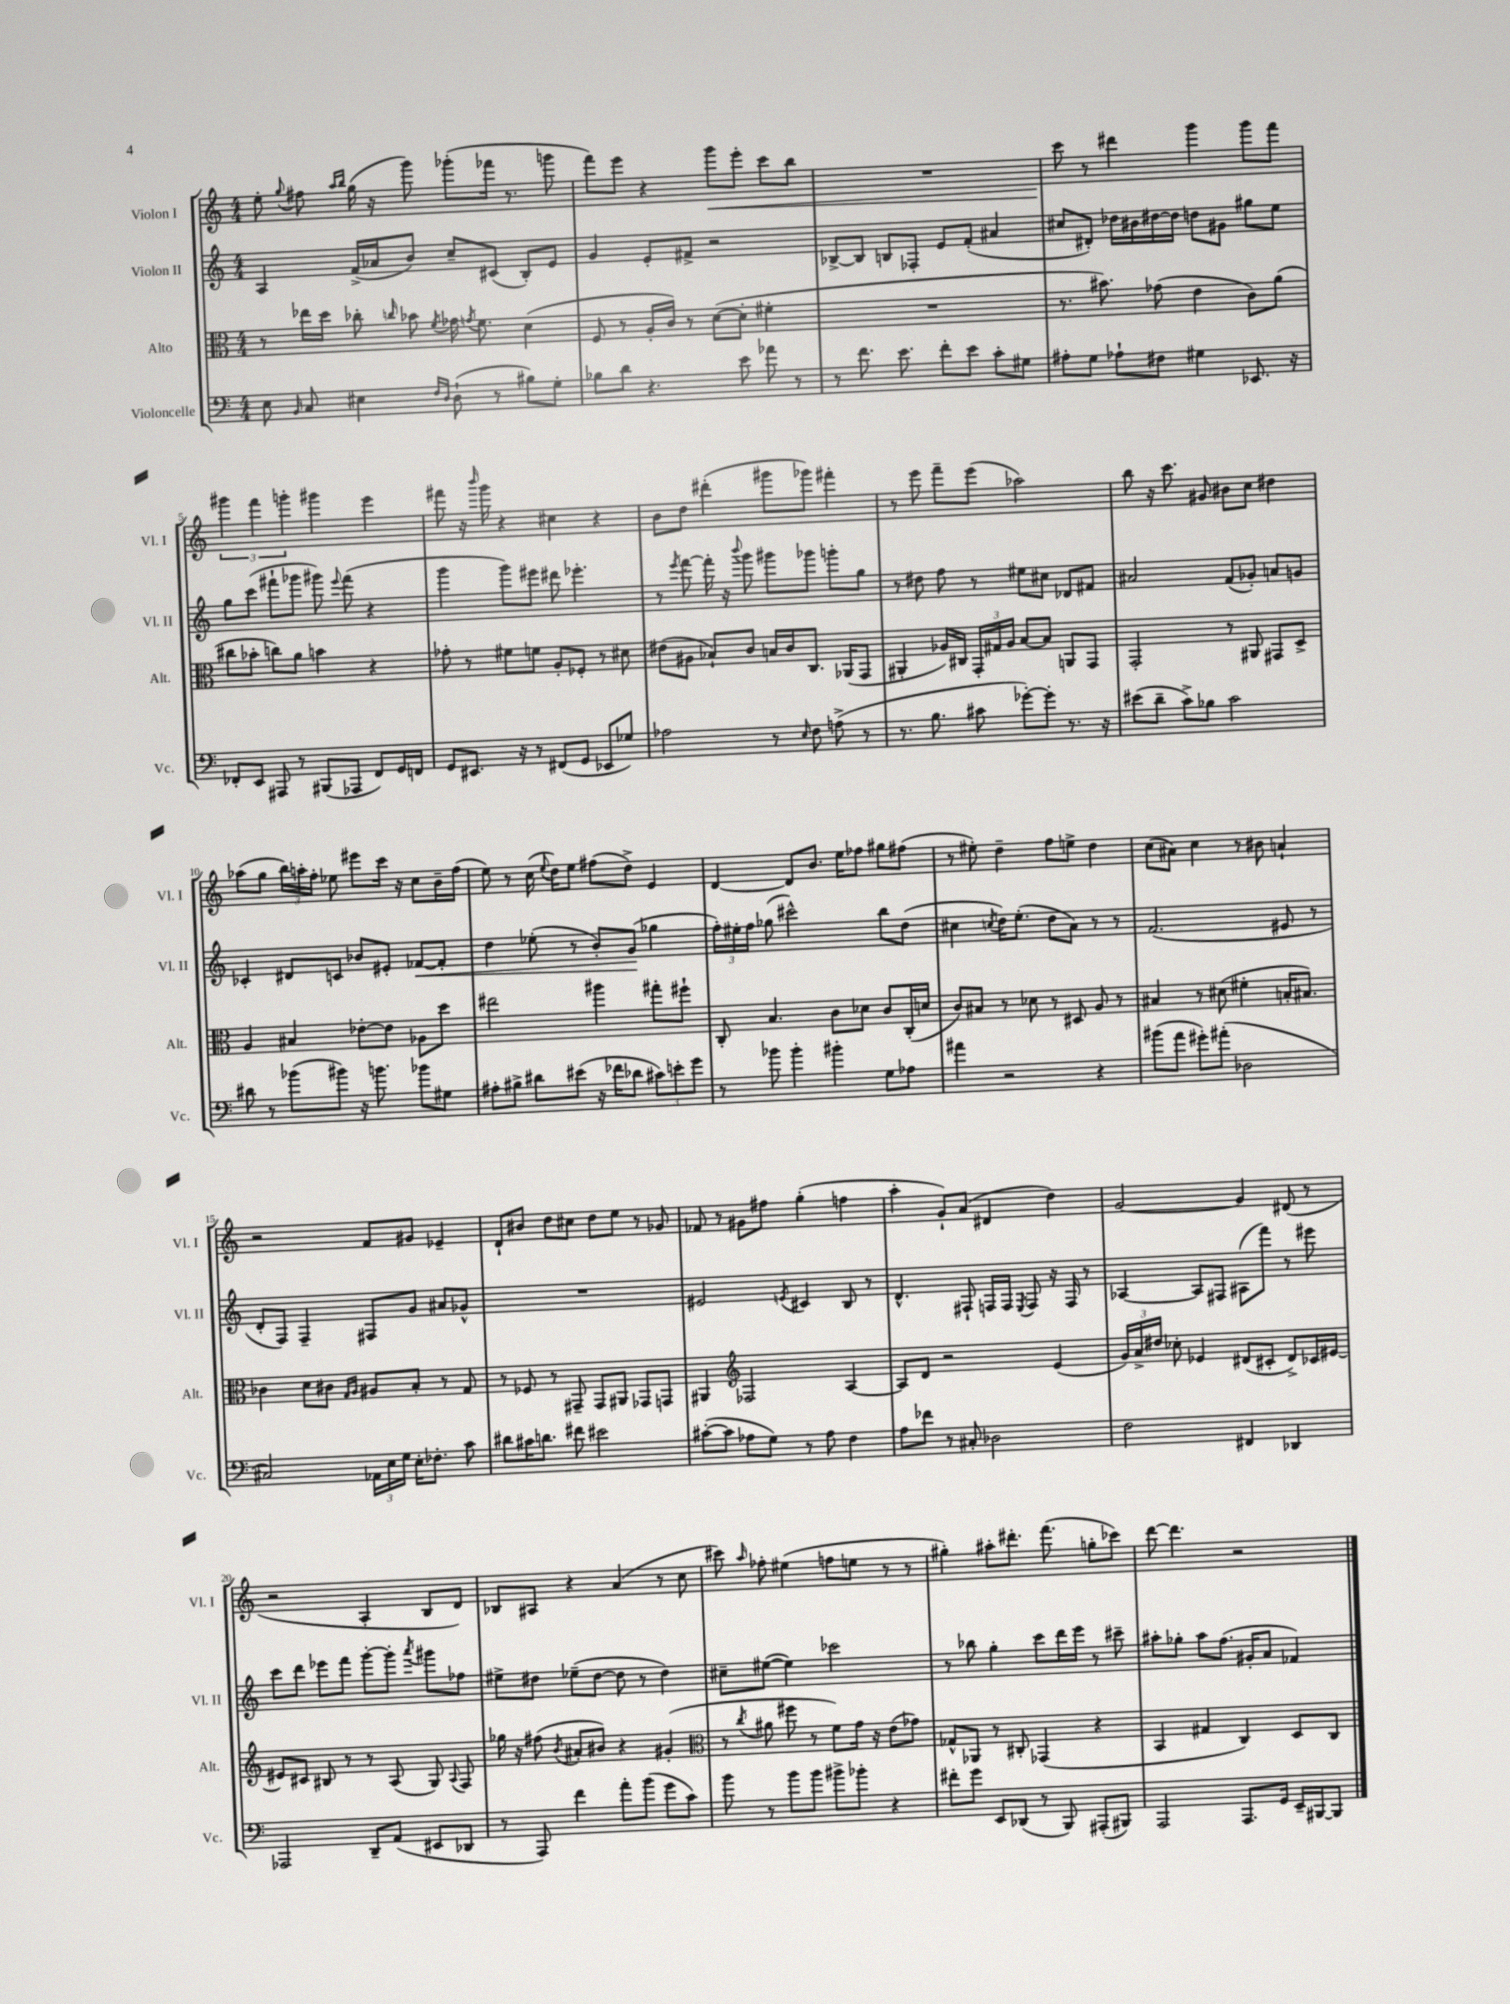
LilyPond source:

<<
\new StaffGroup <<
\new Staff = "s0" \with { instrumentName = "Violon I" shortInstrumentName = "Vl. I" } {
    \clef treble \key c \major \numericTimeSignature \time 4/4
    \autoBeamOff e''8-. \appoggiatura { g''8 } fis''8 \grace { a''16[ b''16] } g''16( r16 g'''8) ges'''8[-.( fes'''16] r8. g'''8 |
    f'''8[) e'''8] r4 g'''8[\< e'''8]-. c'''8[ b''8] |
    R1 |
    c'''8\! r8 dis'''4 g'''4 g'''8[ f'''8] |
    \tuplet 3/2 { gis'''4 f'''4 g'''4-. } gis'''4 e'''4 |
    fis'''8 r16 \grace { b'''16 } g'''16 r4 cis''4 r4 |
    b'8[ d''8] dis'''4-.( gis'''8[ ges'''8]) fis'''4-. |
    r8 e'''8 f'''8[-- e'''8]( aes''2) |
    b''8 r16 c'''8. gis'8 bis'8[ c''8] dis''4 |
    aes''8[( g''8] \tuplet 3/2 { b''16[) a''16-. f''16]-. } ees''8 eis'''8[ c'''16] r16 c''8[ b'16-- f''16]( |
    e''8) r8 c''16( \appoggiatura { e''8 } d''16[) e''8] fis''8[( d''8]->) e'4 |
    d'4~ d'8[ b'8.] e''16[ fes''8] gis''8[ fis''8]( |
    r8 eis''8-.) d''4-- f''8[ e''8]-> d''4 |
    c''8[( ais'8]) c''4 r8 bis'8 a'4-! |
    r2 f'8[ gis'8] ees'4-- |
    d'8[-! bis'8] d''8[ cis''8] d''8[ e''8] r8 ges'8 |
    fes'8 r8 gis'8[ fis''8] g''4-.( f''4 |
    a''4-. g'8[-!) a'8]( dis'4 d''4) |
    g'2~ g'4 dis'8( r8 |
    r2 a4-. b8[ d'8]) |
    bes8[ ais8] r4 a'4( r8 c''8 |
    cis'''8) \grace { a''16 } fes''8-. eis''4( f''8[ e''8] r8 r8 |
    gis''4-.) ais''8[-. dis'''8.]-. f'''8.( g''8[-. ces'''8]) |
    d'''8~ d'''4. r2 \bar "|." |
}
\new Staff = "s1" \with { instrumentName = "Violon II" shortInstrumentName = "Vl. II" } {
    \clef treble \key c \major \numericTimeSignature \time 4/4
    \autoBeamOff a4 f'16[->( aes'16 b'8]) c''8[-- cis'8]( b8[-.) e'8] |
    g'4 e'8[-. fis'8]-> r2 |
    bes8[~-> bes8] b8[ fes8]-. e'8[ f'8]-.( ais'4 |
    cis''8[ dis'8]-.) des''16[ bis'16 dis''16~ dis''16] d''8[ gis'8] gis''8[ e''8] |
    g''8[ c'''8]( fis'''8[-! ges'''8] gis'''8) \appoggiatura { e'''8 } fis'''8( r4 |
    g'''4 g'''8[) eis'''8] dis'''8 ees'''4.-. |
    r8 \acciaccatura { e'''8 } f'''8~ f'''16-. r16 \appoggiatura { b'''8 } g'''8 gis'''8[ ges'''8] g'''8[-. g''8] |
    r8 dis''8 f''8 r8 eis''8[ cis''8] des'8[ fis'8] |
    ais'2 f'8[( ges'8]-.) a'8[ g'8] |
    ces'4-. dis'8[ c'8] bes'8[ eis'8]-. fes'8[~\< fes'8]-. |
    d''4 ees''8-.( r8 b'8[-.) g'8]\!( ges''4 |
    \tuplet 3/2 { f''16[-.) eis''16-. f''16] } ges''8( cis'''2-^) b''8[ d''8]( |
    cis''4 \acciaccatura { c''8 } d''16[) e''8.]-.( d''8[ a'8]) r8 r8 |
    f'2.( eis'8 r8 |
    d'8[-. f8]) f4-- fis8[ g'8] ais'8[ ges'8]-^ |
    R1 |
    eis'2 \acciaccatura { e'8 } cis'4 b8 r8 |
    d'4.-^ fis8-! f16[ f16] \acciaccatura { e8 } f8 r16 f16 r8 |
    aes4~ aes8[ fis8] ais8[( f'''8]) r8 eis'''8 |
    c'''8[ d'''8] ees'''8[ f'''8] g'''8[~-. g'''8]-. \acciaccatura { a'''8 } gis'''8[ fes''8] |
    eis''8[-> dis''8] ees''8[--( dis''8]~ dis''8 r8 dis''4) |
    cis''8[-- eis''8]~( eis''4) ces'''2 |
    r8 bes''8 g''4-. c'''8[ d'''16 e'''16] r8 cis'''8-- |
    ais''8[-. ges''8]-. ais''8[ f''8.]( gis'16[-. a'8] fes'4) \bar "|." |
}
\new Staff = "s2" \with { instrumentName = "Alto" shortInstrumentName = "Alt." } {
    \clef alto \key c \major \numericTimeSignature \time 4/4
    \autoBeamOff r8 ees''16[ d''16] ces''8-. \grace { c''16 } bes'8 \acciaccatura { f'8 } ges'16 \acciaccatura { g'8 } f'8. d'4( |
    f8 r8 a16[-. c'16]) r8 d'8[~( d'8]-. fis'4-. |
    R1 |
    r8. bis'8.) ges'8( e'4 c'8[) a'8]( |
    cis''8[ bes'8]-. c''8[) a'8] b'4 r4 |
    ges'8-. r8 fis'8[ f'8] a8[-. fes8]-. r8 dis'8 |
    eis'8[( ais8] bes8[-!) c'8] b16[ c'16 c8.] aes,16[( g,8] |
    ais,4-. aes16[) cis16] \tuplet 3/2 { g,16[-. gis16 aes16] } b8[~ b8] a,8[ g,8] |
    g,2-. r8 ais,8 gis,8[ d8]-> |
    a4 bis4 ees'8[~-. ees'8] aes8[ d''8] |
    eis''2 ais''4 gis''8[-. fis''8]-! |
    c8-. b4. c'8[ des'8] c'8[ c16-.( d'16] |
    c'8[) bis8] r8 des'8 r8 dis8 a8 r8 |
    bis4 r8 dis'8( fis'4-. b16[-. bis8.]) |
    ces'4 d'8[ cis'8] \grace { g16[ a16] } ais8[ b8]-. r8 g8 |
    r8 fes8 r8 gis,8-- gis,8[ ais,8] ges,8[ g,8] |
    ais,4 \clef treble fes2 a4~ |
    a8[ d'8] r2 e'4( |
    \tuplet 3/2 { g'16[) a'16-> dis''16] } ces''8-. ees'4 dis'8[( cis'8]-. dis'8[->) ces'16 eis'16]~ |
    eis'8[ cis'8] bis8 r8 r8 a8( g8) \appoggiatura { a8 } f8 |
    ges''16 r16 fis''8( \acciaccatura { b'8 } ais'8[-. bis'8]) r4 gis'4-.( |
    \clef alto r8 \acciaccatura { c''8 } ais'8 fis''8 r8 f'8[) g'16] r16 e'8[( ges'8]) |
    ges8[-^ aes,8] r8 cis8-. ges,4( r4 |
    b,4 gis4 c4) d8[ c8] \bar "|." |
}
\new Staff = "s3" \with { instrumentName = "Violoncelle" shortInstrumentName = "Vc." } {
    \clef bass \key c \major \numericTimeSignature \time 4/4
    \autoBeamOff e8 \grace { b,16 } c8 eis4 \grace { f16[ d16] } d8-!( r8 bis8[) g8]-. |
    bes8[ d'8] r4. e'8 aes'8 r8 |
    r8 f'8. e'8. f'8[-. e'8] c'8[-. gis8] |
    ais8[-. g8] aes8[-! fis8] gis4 ees,8. r16 |
    fes,8[-. e,8] ais,,8 r8 bis,,8[( aes,,8] fes,8[) g,16 f,16] |
    g,8[ eis,8.] r16 r8 fis,8[( g,8] ees,8[ ges8]) |
    aes2 r8 \grace { e16 } f8 a8->( r8 |
    r8. b8. cis'8 ges'8[~-.) ges'8]-. r8. r16 |
    eis'8[( d'8]-- c'8[->) bes8] c'2 |
    dis'8 r8 bes'8[( bis'8]) r16 b'8. bes'8[ gis8] |
    ais8[-. bis8]-> dis'8[ eis'8]( r16 fes'16[ des'8] \tuplet 3/2 { cis'8[) e'8-. g'8] } |
    r8 bes'8 bes'4-. bis'4-. g8[ aes8] |
    ais'4 r2 r4 |
    bis'8[( a'8] gis'8[-.) ais'8]-.( des2 |
    cis2) \tuplet 3/2 { aes,16[ e16 g16] } e16[-. fes8.]-. c'8 |
    dis'8[ cis'16 d'8.] fis'8 eis'2 |
    cis'8[~-.( cis'8] aes8[ g8]) r8 aes8 f4 |
    a8[ fes'8] r8 cis8-. des2 |
    f2 fis,4 des,4 |
    aes,,2 d,8[-- a,8]( eis,8[ des,8] |
    r8 a,,8) f'4 a'8[-. b'8]( g'8[ c'8]) |
    b'8 r8 b'8[ b'8] bis'8[-> bes'8]-. r4 |
    fis'8[-. g'8] e,8[ des,8]( r8 b,,8) ais,,8[-.( bis,,8]) |
    a,,2 a,,8.[ g,16] e,16[-- bis,,16~ bis,,8] \bar "|." |
}
>>
>>
